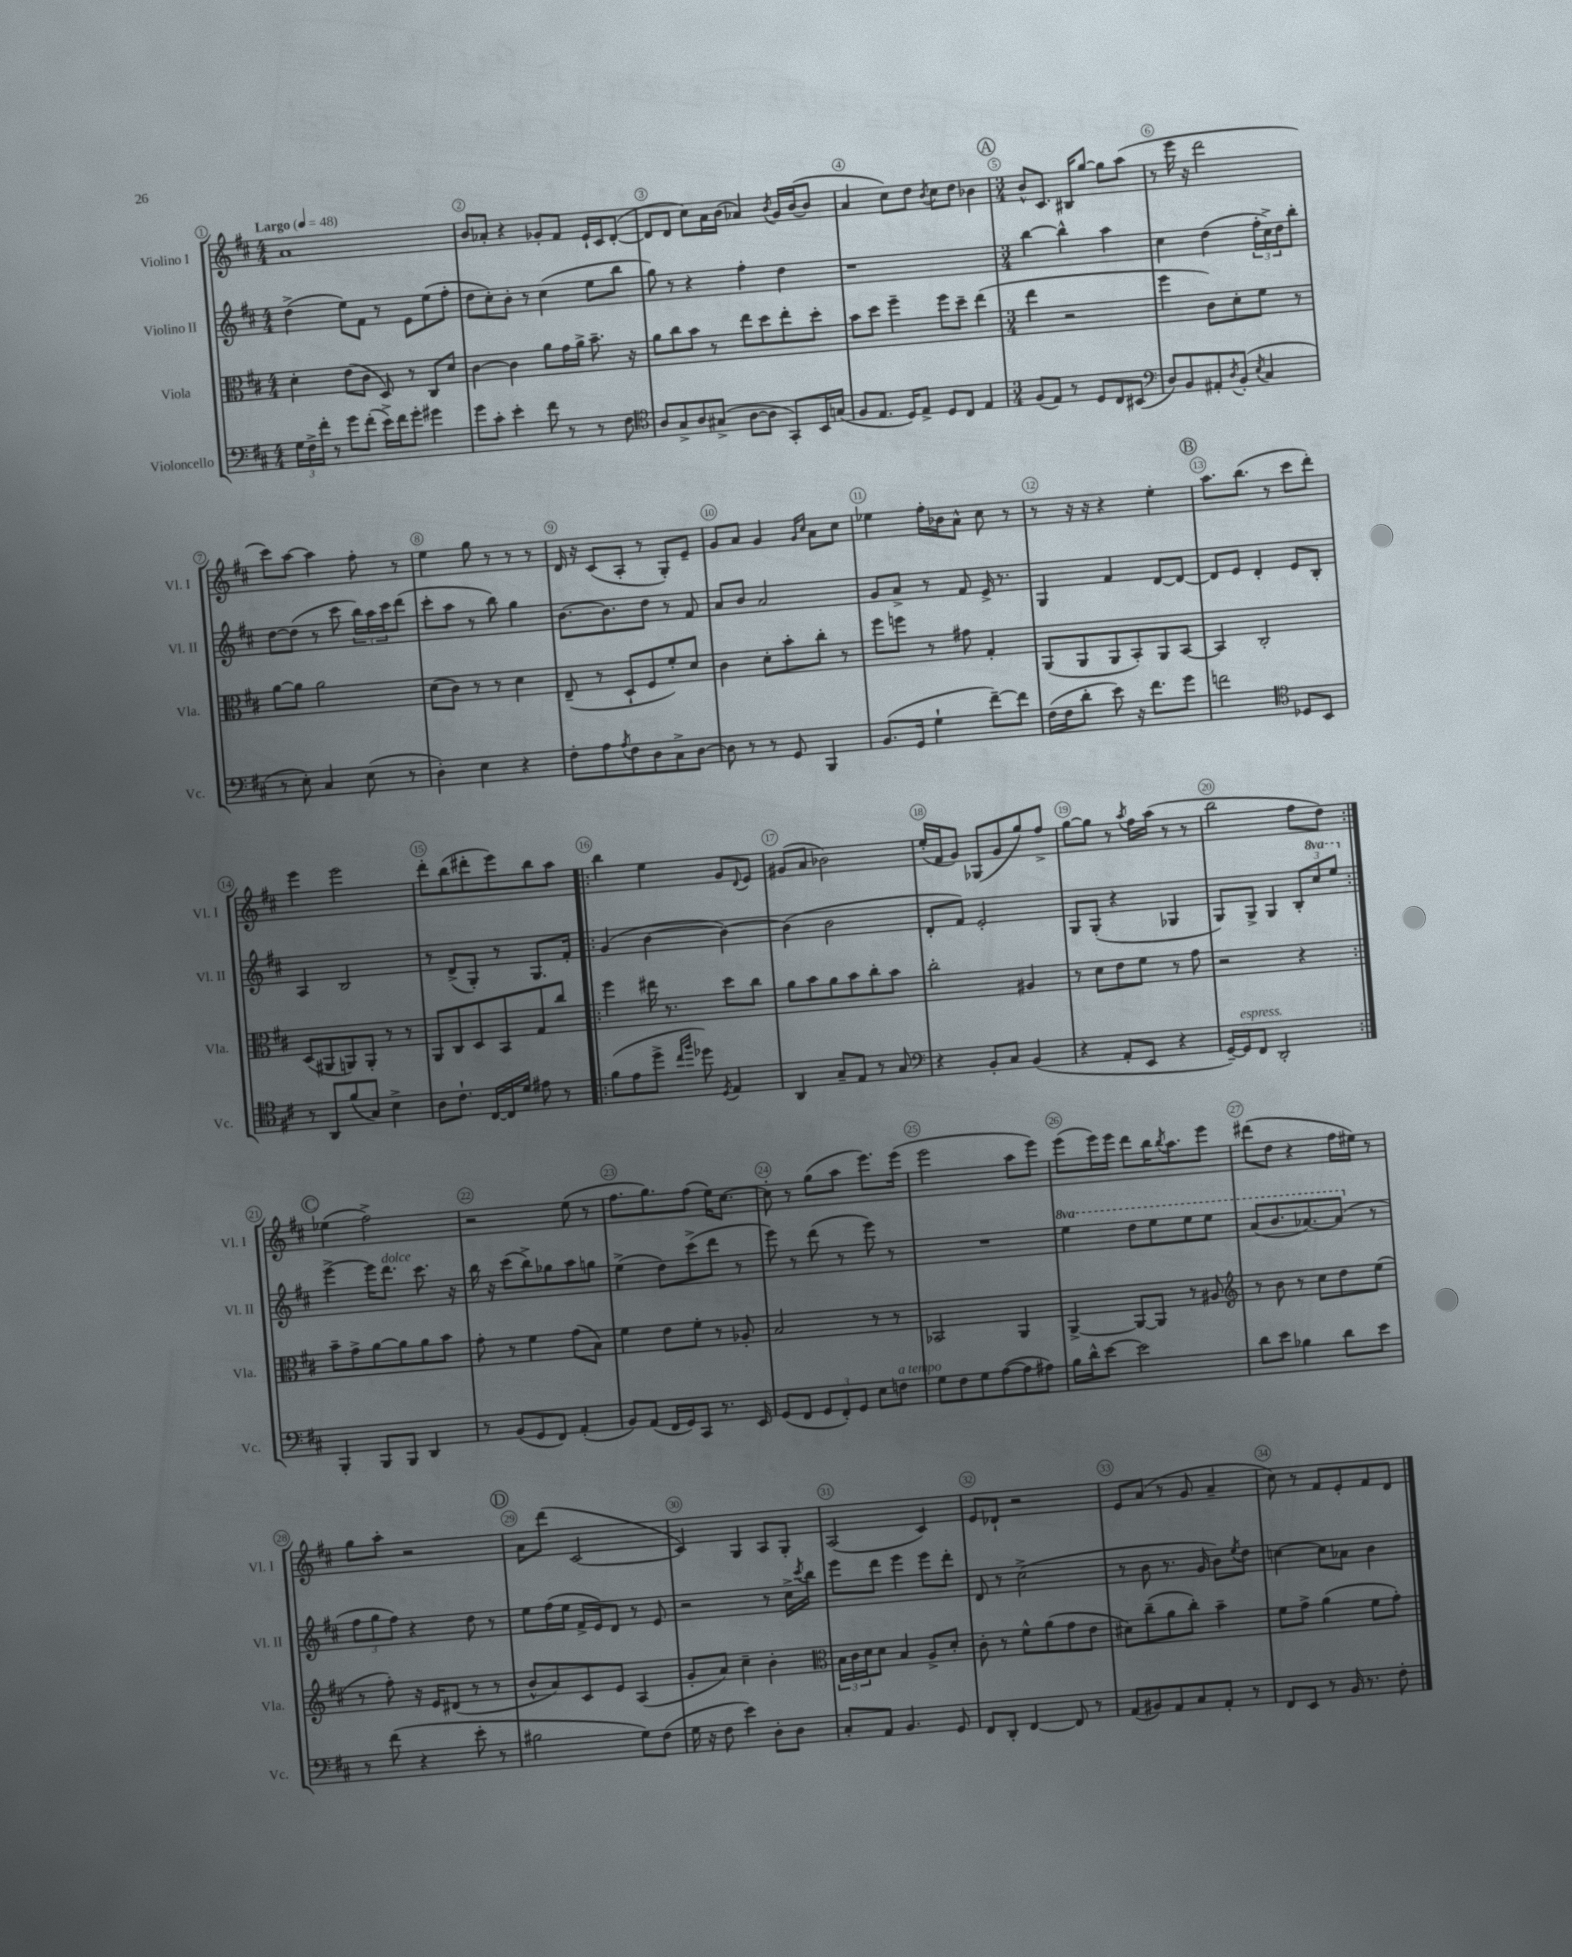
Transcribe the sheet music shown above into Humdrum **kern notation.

**kern	**kern	**kern	**kern
*staff4	*staff3	*staff2	*staff1
*clefF4	*clefC3	*clefG2	*clefG2
*k[f#c#]	*k[f#c#]	*k[f#c#]	*k[f#c#]
*M4/4	*M4/4	*M4/4	*M4/4
*MM48	*MM48	*MM48	*MM48
24G	4d'	(4dd^	1a
24F#^	.	.	.
24f#'	.	.	.
8r	.	.	.
8g	(8e	8ee)	.
(8f#'	8c#	8f#	.
16e^)	8D)	8r	.
16f#	.	.	.
8g'	8r	8e	.
4g#	8C#	(8ee	.
.	8d	8ff#'	.
=	=	=	=
8g	[4c#	8dd	8b
8c#'	.	8cc#')	8a-'
4e'	4c#]	8b'	4r
.	.	8r	.
8f#	8a	(4cc#	8g-'
8r	16g	.	8f#
.	16a^	.	.
8r	8.b~	8ee	16e`
.	.	.	16c#
8F#	.	8bb	([8d'
.	16r	.	.
=	=	=	=
*clefC4	*	*	*
8A	8a	8gg)	8d]
8G^	8cc#	8r	8d
8A	8b	4r	8cc#)
(8G#^	8r	.	16a
.	.	.	(16b
[8A	8ee	4ff#'	4a-)
8A]	8dd	.	.
.	.	.	8qb
8GG')	8ee'	4dd	16g
.	.	.	([16b
16BB	8dd'	.	8b]
(16G	.	.	.
=	=	=	=
8F#	8b	1r	4a
8.E	8dd	.	.
.	4ff#~	.	8cc#)
16D)	.	.	.
8E^	.	.	8dd
.	.	.	8qb
8D	8ff#	.	8cc#
8C#	8dd~	.	8dd
4E	(4ee	.	4b-
=	=	=	=
*M3/4	*M3/4	*M3/4	*M3/4
(8F#	4ee	[4bb	8b^^
8E)	.	.	8.c#
8r	2r	4bb^^]	.
.	.	.	16B#
8D	.	.	[8gg
8C#	.	4aa	8gg]
(8BB#	.	.	(8aa
=	=	=	=
*clefF4	*	*	*
8D)	4ff#	4cc#	8r
8BB	.	.	16eee
.	.	.	16r
8AA#'	8c#)	(4dd	2ddd
8qD	.	.	.
(8BB'	8d'	.	.
8qE	.	.	.
4C#	8f#	24ff#'	.
.	.	24cc#^)	.
.	.	24dd	.
.	8r	8bb'	.
=	=	=	=
8r	[8a	[8dd	8ccc#)
8E')	8a]	(8dd]	[8aa
4C#	2a	8r	4aa]
.	.	8ccc#	.
(8E	.	24bb)	8ff#'
.	.	24aa	.
.	.	24ccc#	.
8r	.	(8ddd	8r
=	=	=	=
4D')	(8d	8ccc#'	4ee
.	8c#)	8aa	.
4E	8r	8r	8gg
.	8r	8bb)	8r
4r	4d	4gg	8r
.	.	.	8r
=	=	=	=
8F#'	(8E~	[8.b	16d
.	.	.	16r
8A	8r	.	(8c#
.	.	8.b]	.
8qA	.	.	.
8F#	8D`	.	8A'
8D	8F#	8dd	8r
8C#^	8f#')	8r	8G')
[8D	8d	8f#	8e~
=	=	=	=
8D]	4c#	8a	8g
8r	.	8b	8a
8r	8d'	2a	4g
8GG	8b'	.	.
.	.	.	16qqg
.	.	.	16qqcc#
4BBB	8cc#'	.	8a
.	8r	.	8cc#
=	=	=	=
(8.BB	8ff#	8g	4ee-
.	8ff	8a^	.
16GG	.	.	.
4G`	8r	8r	16ff#'
.	.	.	16b-
.	8g#	8f#	8a^^
[8f#~)	4G'	16e^	8cc#
.	.	8.r	.
8f#]	.	.	8r
=	=	=	=
(16F#	(8AA	4G	8r
16F#	.	.	.
8d'	8AA	.	16r
.	.	.	16r
8e)	8AA	4f#	4r
16r	8BB')	.	.
8.f#	.	.	.
.	8AA	[8d	4ee'
8g	[8BB	8d_	.
=	=	=	=
2f	4BB]	8d]	8.aa
.	.	8e	.
.	.	.	(8.bb
.	2C#'	4d'	.
.	.	.	8r
*clefC4	*	*	*
8D-	.	8e	8ccc#
8BB	.	8B'	8ddd')
=	=	=	=
8r	(8D	4A	4eee
8AA	8AA#	.	.
(8f#	8AA)	2B	2eee
8G)	8AA'	.	.
4B^	8r	.	.
.	8r	.	.
=	=	=	=
8A	8AA	8r	8ddd'
8.c#`	8C#	(8d^	(8bb
.	8D	8G')	8ddd#'
[16C#	.	.	.
16C#]	8BB	8r	8eee)
16d	.	.	.
8e#	8G	8.G	8bb
8r	8cc#	.	8aa
.	.	16f#'	.
=!|:	=!|:	=!|:	=!|:
(8f#	4ff#	(4g	4bb
8e	.	.	.
8dd^	16ee#	[4b	4ee
.	8.r	.	.
16qqcc#	.	.	.
16qqff#	.	.	.
8dd-)	.	.	.
8qD	.	.	.
4E	8dd	4b_)	8g
.	.	.	8qqd
.	8cc#	.	8e
=	=	=	=
4AA	8a	(4b]	(8g#
.	8b	.	8a
8G~	8a	2b	2b-)
8E	8b	.	.
8r	8cc#'	.	.
8G	8b	.	.
=	=	=	=
*clefF4	*	*	*
4r	2cc#'	8d'	(16ee'
.	.	.	16f#
.	.	8f#)	8g)
8BB'	.	2e'	(8G-
8C#	.	.	8g
(4BB	4A#	.	8gg)
.	.	.	8ff#^
=	=	=	=
4r	8r	8G	[8gg
.	8d	(8G'	8gg]
8AA'	8e	4r	8r
.	.	.	8qaa
8EE	8f#	.	16ff#
.	.	.	(16aa
4r	8r	4G-	8r
.	8g	.	8r
=	=	=	=
[16GG~)	2r	8G)	2bb
16GG]	.	.	.
8FF#	.	8G^	.
2DD'	.	4G	.
.	4r	12B'	8ff#
.	.	12ccc#	.
.	.	.	8dd)
.	.	12eee	.
=:|!	=:|!	=:|!	=:|!
4BBB'	8b~	[4eee^	(4ee-
.	8g^	.	.
8BBB	[8a	16eee]	2ff#^)
.	.	8.ddd	.
8BBB	8a]	.	.
4DD	8a	8.ccc#	.
.	8b	.	.
.	.	16r	.
=	=	=	=
8r	8g'	16bb	2r
.	.	16r	.
(8BB	8r	(8ccc#	.
8GG	4f#	8bb^)	.
8FF#)	.	8gg-	.
(4AA'	(8g	8aa	(8ee
.	8B)	8gg	8r
=	=	=	=
8BB)	4f#	(4ee^	8.ff#
(8AA	.	.	.
.	.	.	8.gg)
16FF#	8e	8dd)	.
16GG)	.	.	.
8CC#	8f#'	(8ccc#^	(8ff#
8.r	8r	8ddd	16ee)
.	.	.	[8.cc#
.	8A-'	8r	.
16EE	.	.	.
=	=	=	=
(8GG	2B	8eee)	8cc#']
8FF#	.	8r	8r
12GG	.	(8ddd	(8gg
12FF#')	.	.	.
.	.	8r	8aa
12GG	.	.	.
8E	8r	8eee)	8.eee)
8F	8r	8r	.
.	.	.	(16eee
=	=	=	=
8G	2BB-	2.r	2eee
8F#	.	.	.
8G	.	.	.
([8A	.	.	.
8A]	4AA	.	8aa
8A#)	.	.	8eee)
=	=	=	=
16B	[4AA^	4eee	(8eee
16d^^	.	.	.
[8e	.	.	16eee)
.	.	.	16eee
2e]	8AA_	8ddd	8ddd
.	8AA]	8eee	16bb
.	.	.	8qbb
.	.	.	8.aa
.	8r	8eee	.
.	8A#	8eee	8eee
=	=	=	=
*	*clefG2	*	*
8d	8r	(8aa	(8ddd#
8e	8b	8.bb	8dd
4B-	8r	.	4r
.	.	[8.aa-)	.
.	8cc#	.	.
8d	8dd	(8aa-]	16ff#
.	.	.	16ee#)
8e	(8ee	8r	8r
=	=	=	=
8r	8r	12ff#	8gg
.	.	12gg	.
(8f#	8ff#')	.	8aa'
.	.	12ff#)	.
4r	16r	4r	2r
.	16e	.	.
.	(8d#	.	.
8e'	8r	8dd	.
8r	8r	8r	.
=	=	=	=
2B#	8b^^	8ee	8a
.	8a)	(16ff#	(8ddd
.	.	16ee	.
.	8c#	16f#^	[2c#
.	.	16e)	.
.	8e	8d	.
8G)	(4A	8r	.
(8F#	.	8e	.
=	=	=	=
16G	8g'	2r	4c#])
16r	.	.	.
8F#	8a)	.	.
4e)	4cc#~	.	4G
8D'	4b'	8r	8A
8D	.	16cc#^	8G'
.	.	8qccc#	.
.	.	16bb	.
=	=	=	=
*	*clefC3	*	*
8C#'	24B	8eee	(2A
.	24c#	.	.
.	24d	.	.
8AA	8d	8ddd	.
4.BB	4B	4eee	.
.	8A^	8eee	4c#)
8GG	8d'	8ddd'	.
=	=	=	=
8FF#	8c#'	8d	8e
8DD'	8r	8r	8d-`
[4FF#	8f#^^	(2cc#^	2r
.	(8a	.	.
8FF#]	8g	.	.
8r	8e	.	.
=	=	=	=
(8AA	8d#)	8r	8e
8BB#)	(8cc#~	8b	(8a
8AA	8a	8.r	8r
8C#	8cc#')	.	8g
.	.	16g	.
8AA'	4b~	8b)	4a~
.	.	8qee	.
8r	.	8dd	.
=	=	=	=
8FF#	8f#	[4cc	8cc#)
8EE	8g^	.	8r
8r	(4a	8cc]	8f#
16BB	.	8a-	8e'
8.r	.	.	.
.	8f#	4b	8f#
8F#'	8g')	.	8d
==	==	==	==
*-	*-	*-	*-
